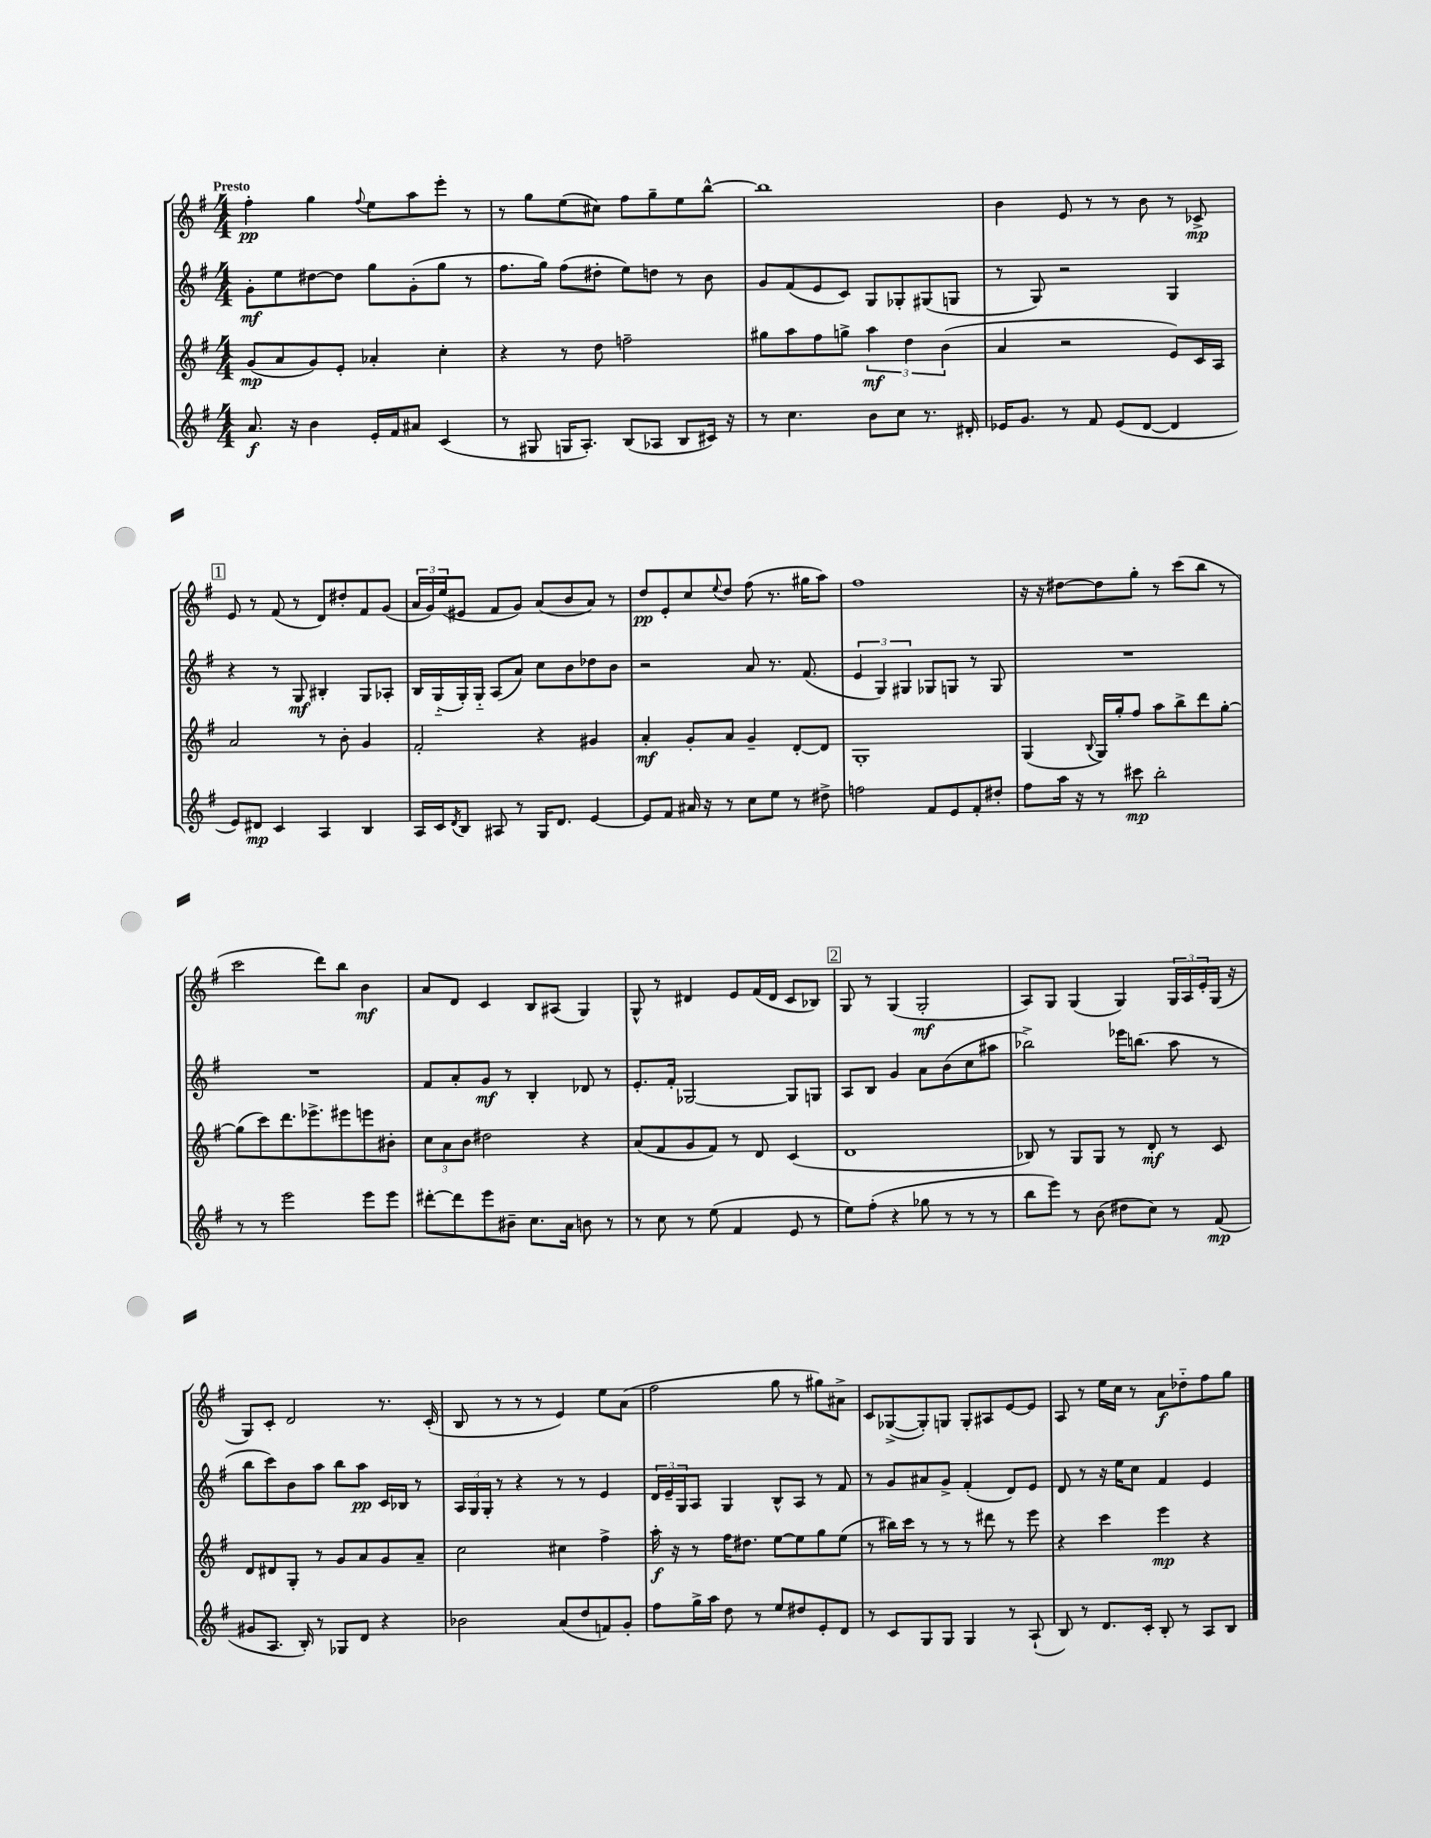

**kern	**dynam	**kern	**dynam	**kern	**dynam	**kern	**dynam
*part4	*part4	*part3	*part3	*part2	*part2	*part1	*part1
*staff4	*staff4	*staff3	*staff3	*staff2	*staff2	*staff1	*staff1
*clefG2	*	*clefG2	*	*clefG2	*	*clefG2	*
*k[f#]	*	*k[f#]	*	*k[f#]	*	*k[f#]	*
*M4/4	*	*M4/4	*	*M4/4	*	*M4/4	*
=1	=1	=1	=1	=1	=1	=1	=1
!	!	!	!	!	!	!LO:TX:a:B:t=Presto	!
8.a/	f	(8g/L	mp	8g'\L	mf	4ff#'\	pp
.	.	8a/	.	8ee\	.	.	.
16r	.	.	.	.	.	.	.
4b\	.	8g/)	.	[8dd#X\	.	4gg\	.
.	.	8e'/J	.	8dd#\J]	.	.	.
.	.	.	.	.	.	8qqff#/	.
16e'/LL	.	4a-X'/	.	8gg\L	.	8ee\L	.
16f#/J	.	.	.	.	.	.	.
8a#X/J	.	.	.	(8g'\	.	8aa\	.
(4c/	.	4cc'\	.	8gg\J	.	8eee'\J	.
.	.	.	.	8r	.	8r	.
=2	=2	=2	=2	=2	=2	=2	=2
8r	.	4r	.	8.ff#\L	.	8r	.
8G#X/	.	.	.	.	.	8gg\L	.
.	.	.	.	16gg\Jk)	.	.	.
16Gn/KL	.	8r	.	(8ff#\L	.	(8ee\	.
8.A'/J)	.	.	.	.	.	.	.
.	.	8dd\	.	8dd#X'\J	.	8cc#X\J)	.
(8B/L	.	2ffn~\	.	8ee\L)	.	8ff#\L	.
8A-X/J	.	.	.	8ddn\J	.	8gg~\	.
8B/L	.	.	.	8r	.	8ee\	.
16c#X/Jk)	.	.	.	8b\	.	[8bb^^\J	.
16r	.	.	.	.	.	.	.
=3	=3	=3	=3	=3	=3	=3	=3
8r	.	8gg#X\L	.	8g/L	.	1bb]	.
4.cc\	.	8aa\	.	(8f#/	.	.	.
.	.	8ff#\	.	8e/	.	.	.
.	.	8ggn^\J	.	8c/J)	.	.	.
8b\L	.	6aa\	mf	8G/L	.	.	.
8cc\J	.	.	.	8G-X'/	.	.	.
.	.	6dd\	.	.	.	.	.
8.r	.	.	.	(8G#X/	.	.	.
.	.	(6b\	.	.	.	.	.
.	.	.	.	8Gn/J	.	.	.
16d#X'/	.	.	.	.	.	.	.
=4	=4	=4	=4	=4	=4	=4	=4
16e-X/KL	.	4a/	.	8r	.	4b\	.
8.g/J	.	.	.	.	.	.	.
.	.	.	.	8G/)	.	.	.
8r	.	2r	.	2r	.	8e/	.
8f#/	.	.	.	.	.	8r	.
(8e-/L	.	.	.	.	.	8r	.
[8d/J	.	.	.	.	.	8b\	.
4d/]	.	8e/L)	.	4G/	.	8r	.
.	.	16c/L	.	.	.	8c-X^/	mp
.	.	16A/JJ	.	.	.	.	.
!!LO:LB:g=z
!!LO:REH:place=s1:t=1
=5	=5	=5	=5	=5	=5	=5	=5
8e/L)	.	2a/	.	4r	.	8e/	.
8d#X/J	mp	.	.	.	.	8r	.
4c/	.	.	.	8r	.	(8f#/	.
.	.	.	.	8G/	mf	8r	.
4A/	.	8r	.	4B#X'/	.	8d/L)	.
.	.	8b'\	.	.	.	8dd#X'/	.
4B/	.	4g/	.	8G/L	.	8f#/	.
.	.	.	.	8A-X'/J	.	(8g/J	.
=6	=6	=6	=6	=6	=6	=6	=6
16A/LL	.	2f#'/	.	16B/LL	.	24a/LL	.
.	.	.	.	.	.	24g/)	.
16c/J	.	.	.	(16G/	.	.	.
.	.	.	.	.	.	(24ee/J	.
8qd/	.	.	.	.	.	.	.
8B/J	.	.	.	16G'/)	.	8e#X/J	.
.	.	.	.	16G/JJ	.	.	.
8A#X/	.	.	.	(8A/L	.	8f#/L	.
8r	.	.	.	8a/J)	.	8g/J)	.
16G/KL	.	4r	.	8cc\L	.	(8a/L	.
8.d/J	.	.	.	.	.	.	.
.	.	.	.	8b\	.	8b/	.
[4e/	.	4g#X/	.	8dd-X\	.	8a/J)	.
.	.	.	.	8b\J	.	8r	.
=7	=7	=7	=7	=7	=7	=7	=7
8e/L]	.	4a'/	mf	2r	.	8dd/L	pp
8f#/J	.	.	.	.	.	8e'/	.
16a#X/	.	8g'/L	.	.	.	8cc/	.
16r	.	.	.	.	.	.	.
.	.	.	.	.	.	8qqee/	.
8r	.	8a/J	.	.	.	8dd/J	.
8cc\L	.	4g~/	.	8a/	.	(8ff#\	.
8ee\J	.	.	.	8.r	.	8.r	.
8r	.	[8d'/L	.	.	.	.	.
.	.	.	.	(8.f#/	.	16gg#X\KL	.
8dd#X^\	.	8d/J]	.	.	.	8aa\J)	.
=8	=8	=8	=8	=8	=8	=8	=8
2ffn\	.	1G'	.	6e/	.	1ff#	.
.	.	.	.	6G/)	.	.	.
.	.	.	.	6G#X/	.	.	.
8f#/L	.	.	.	8G-X/L	.	.	.
8e/	.	.	.	8Gn/J	.	.	.
8f#'/	.	.	.	8r	.	.	.
8dd#X'/J	.	.	.	8G/	.	.	.
=9	=9	=9	=9	=9	=9	=9	=9
8ff#\L	.	(4G/	.	1r	.	16r	.
.	.	.	.	.	.	16r	.
16aa\Jk	.	.	.	.	.	[8dd#X\L	.
16r	.	.	.	.	.	.	.
.	.	8qqB/	.	.	.	.	.
8r	.	16G/LL)	.	.	.	8dd#\]	.
.	.	16gg'/J	.	.	.	.	.
8ccc#X\	mp	8ff#/J	.	.	.	8gg'\J	.
2bb'\	.	8aa\L	.	.	.	8r	.
.	.	8bb^\	.	.	.	(8ccc\L	.
.	.	8ddd\	.	.	.	8bb\J	.
.	.	[8gg'\J	.	.	.	8r	.
!!LO:LB:g=z
=10	=10	=10	=10	=10	=10	=10	=10
8r	.	(8gg\L]	.	1r	.	2ccc\	.
8r	.	8ccc\)	.	.	.	.	.
2eee\	.	8.ddd\	.	.	.	.	.
.	.	8.eee-X^\	.	.	.	.	.
.	.	.	.	.	.	8ddd\L)	.
.	.	8eee#X\	.	.	.	8bb\J	.
8eee\L	.	8eeen\	.	.	.	4b\	mf
8eee\J	.	8b#X'\J	.	.	.	.	.
=11	=11	=11	=11	=11	=11	=11	=11
[8ddd#X'\L	.	12cc\L	.	8f#/L	.	8a/L	.
.	.	12a\	.	.	.	.	.
8ddd#\]	.	.	.	8a'/	.	8d/J	.
.	.	12b\J	.	.	.	.	.
8eee\	.	2dd#X\	.	8g/J	mf	4c/	.
8b#X~\J	.	.	.	8r	.	.	.
8.cc\L	.	.	.	4B'/	.	8B/L	.
.	.	.	.	.	.	(8A#X/J	.
16a\Jk	.	.	.	.	.	.	.
8bn\	.	4r	.	8d-X/	.	4G/)	.
8r	.	.	.	8r	.	.	.
=12	=12	=12	=12	=12	=12	=12	=12
8r	.	(8a/L	.	8.e'/L	.	8G^^/	.
8cc\	.	8f#/	.	.	.	8r	.
.	.	.	.	16f#'/Jk	.	.	.
8r	.	8g/	.	[2G-X/	.	4d#X/	.
(8ee\	.	8f#/J)	.	.	.	.	.
4f#/	.	8r	.	.	.	8e/L	.
.	.	8d/	.	.	.	(16f#/L	.
.	.	.	.	.	.	16d#/JJ	.
8e/	.	(4c/	.	8G-/L]	.	8c/L	.
8r	.	.	.	8Gn/J	.	8B-X/J)	.
!!LO:REH:place=s1:t=2
=13	=13	=13	=13	=13	=13	=13	=13
8ee\L)	.	1d	.	8A/L	.	8G/	.
(8ff#'\J	.	.	.	8B/J	.	8r	.
4r	.	.	.	4g/	.	(4G/	.
8gg-X\	.	.	.	8a\L	.	2G'/	mf
8r	.	.	.	(8b\	.	.	.
8r	.	.	.	8cc\	.	.	.
8r	.	.	.	8aa#X\J	.	.	.
=14	=14	=14	=14	=14	=14	=14	=14
8bb\L	.	8B-X/)	.	2bb-X^\)	.	8A/L)	.
8eee\J)	.	8r	.	.	.	8G/J	.
8r	.	8G/L	.	.	.	(4G/	.
(8b\	.	8G/J	.	.	.	.	.
8dd#X\L	.	8r	.	16eee-X\KL	.	4G/)	.
.	.	.	.	(8.bbn\J	.	.	.
8cc\J)	.	8d'/	mf	.	.	.	.
8r	.	8r	.	8aa\	.	24G/LL	.
.	.	.	.	.	.	24A/	.
.	.	.	.	.	.	24e'/	.
(8f#/	mp	8c/	.	8r	.	(16G/JJ	.
.	.	.	.	.	.	16r	.
!!LO:LB:g=z
=15	=15	=15	=15	=15	=15	=15	=15
8g#X/L	.	8d/L	.	8bb\L	.	8G/L)	.
8.A/J	.	8d#X/	.	8ccc\)	.	8c'/J	.
.	.	8G'/J	.	8b\	.	2d/	.
16B'/)	.	.	.	.	.	.	.
8r	.	8r	.	8aa\J	.	.	.
8G-X/L	.	8g/L	.	8bb\L	.	.	.
8d/J	.	8a/	.	8aa\J	pp	.	.
4r	.	8g/	.	16c/LL	.	8.r	.
.	.	.	.	16B-X/JJ	.	.	.
.	.	8a~/J	.	8r	.	.	.
.	.	.	.	.	.	(16c'/	.
=16	=16	=16	=16	=16	=16	=16	=16
2b-X\	.	2cc\	.	24A/LL	.	8B/	.
.	.	.	.	24G/	.	.	.
.	.	.	.	24G'/JJ	.	.	.
.	.	.	.	8r	.	8r	.
.	.	.	.	4r	.	8r	.
.	.	.	.	.	.	8r	.
(8a/L	.	4cc#X\	.	8r	.	4e/)	.
8dd/	.	.	.	8r	.	.	.
8fn/)	.	4ff#^\	.	4e/	.	8ee\L	.
8g'/J	.	.	.	.	.	(8a\J	.
=17	=17	=17	=17	=17	=17	=17	=17
8ff#\L	.	16aa'\	f	24d/LL	.	2ff#\	.
.	.	.	.	24e~/	.	.	.
.	.	16r	.	.	.	.	.
.	.	.	.	24G/J	.	.	.
16gg^\L	.	8r	.	8A/J	.	.	.
16aa\JJ	.	.	.	.	.	.	.
8dd\	.	16ff#\KL	.	4G/	.	.	.
.	.	8.dd#X\J	.	.	.	.	.
8r	.	.	.	.	.	.	.
8ee/L	.	[8ee\L	.	8B^^/L	.	8gg\	.
8dd#X/	.	8ee\]	.	8A/J	.	8r	.
8e'/	.	8gg\	.	8r	.	8gg#X\L)	.
8d/J	.	(8ee\J	.	8f#/	.	8a#X^\J	.
=18	=18	=18	=18	=18	=18	=18	=18
8r	.	8r	.	8r	.	8c/L	.
8c/L	.	16bb#X\LL)	.	8g/L	.	([8G-X^/	.
.	.	16ccc\JJ	.	.	.	.	.
8G/	.	8r	.	8a#X/	.	8G-'/])	.
8G/J	.	8r	.	8g^/J	.	8Gn/J	.
4G/	.	8r	.	(4f#'/	.	8G'/L	.
.	.	8ddd#X\	.	.	.	8A#X/	.
8r	.	8r	.	8d/L)	.	[8e/	.
(8A`/	.	8eee\	.	8e/J	.	8e/J]	.
=19	=19	=19	=19	=19	=19	=19	=19
8B/)	.	4r	.	8d/	.	8A/	.
8r	.	.	.	8r	.	8r	.
8.d/L	.	4ccc\	.	16r	.	16ee\LL	.
.	.	.	.	16ee\KL	.	16cc\JJ	.
.	.	.	.	8cc\J	.	8r	.
16c'/Jk	.	.	.	.	.	.	.
8B'/	.	4eee\	mp	4f#/	.	8a\L	f
8r	.	.	.	.	.	8dd-X\	.
8A/L	.	4r	.	4e/	.	8ff#\	.
8B/J	.	.	.	.	.	8gg\J	.
==	==	==	==	==	==	==	==
*-	*-	*-	*-	*-	*-	*-	*-
